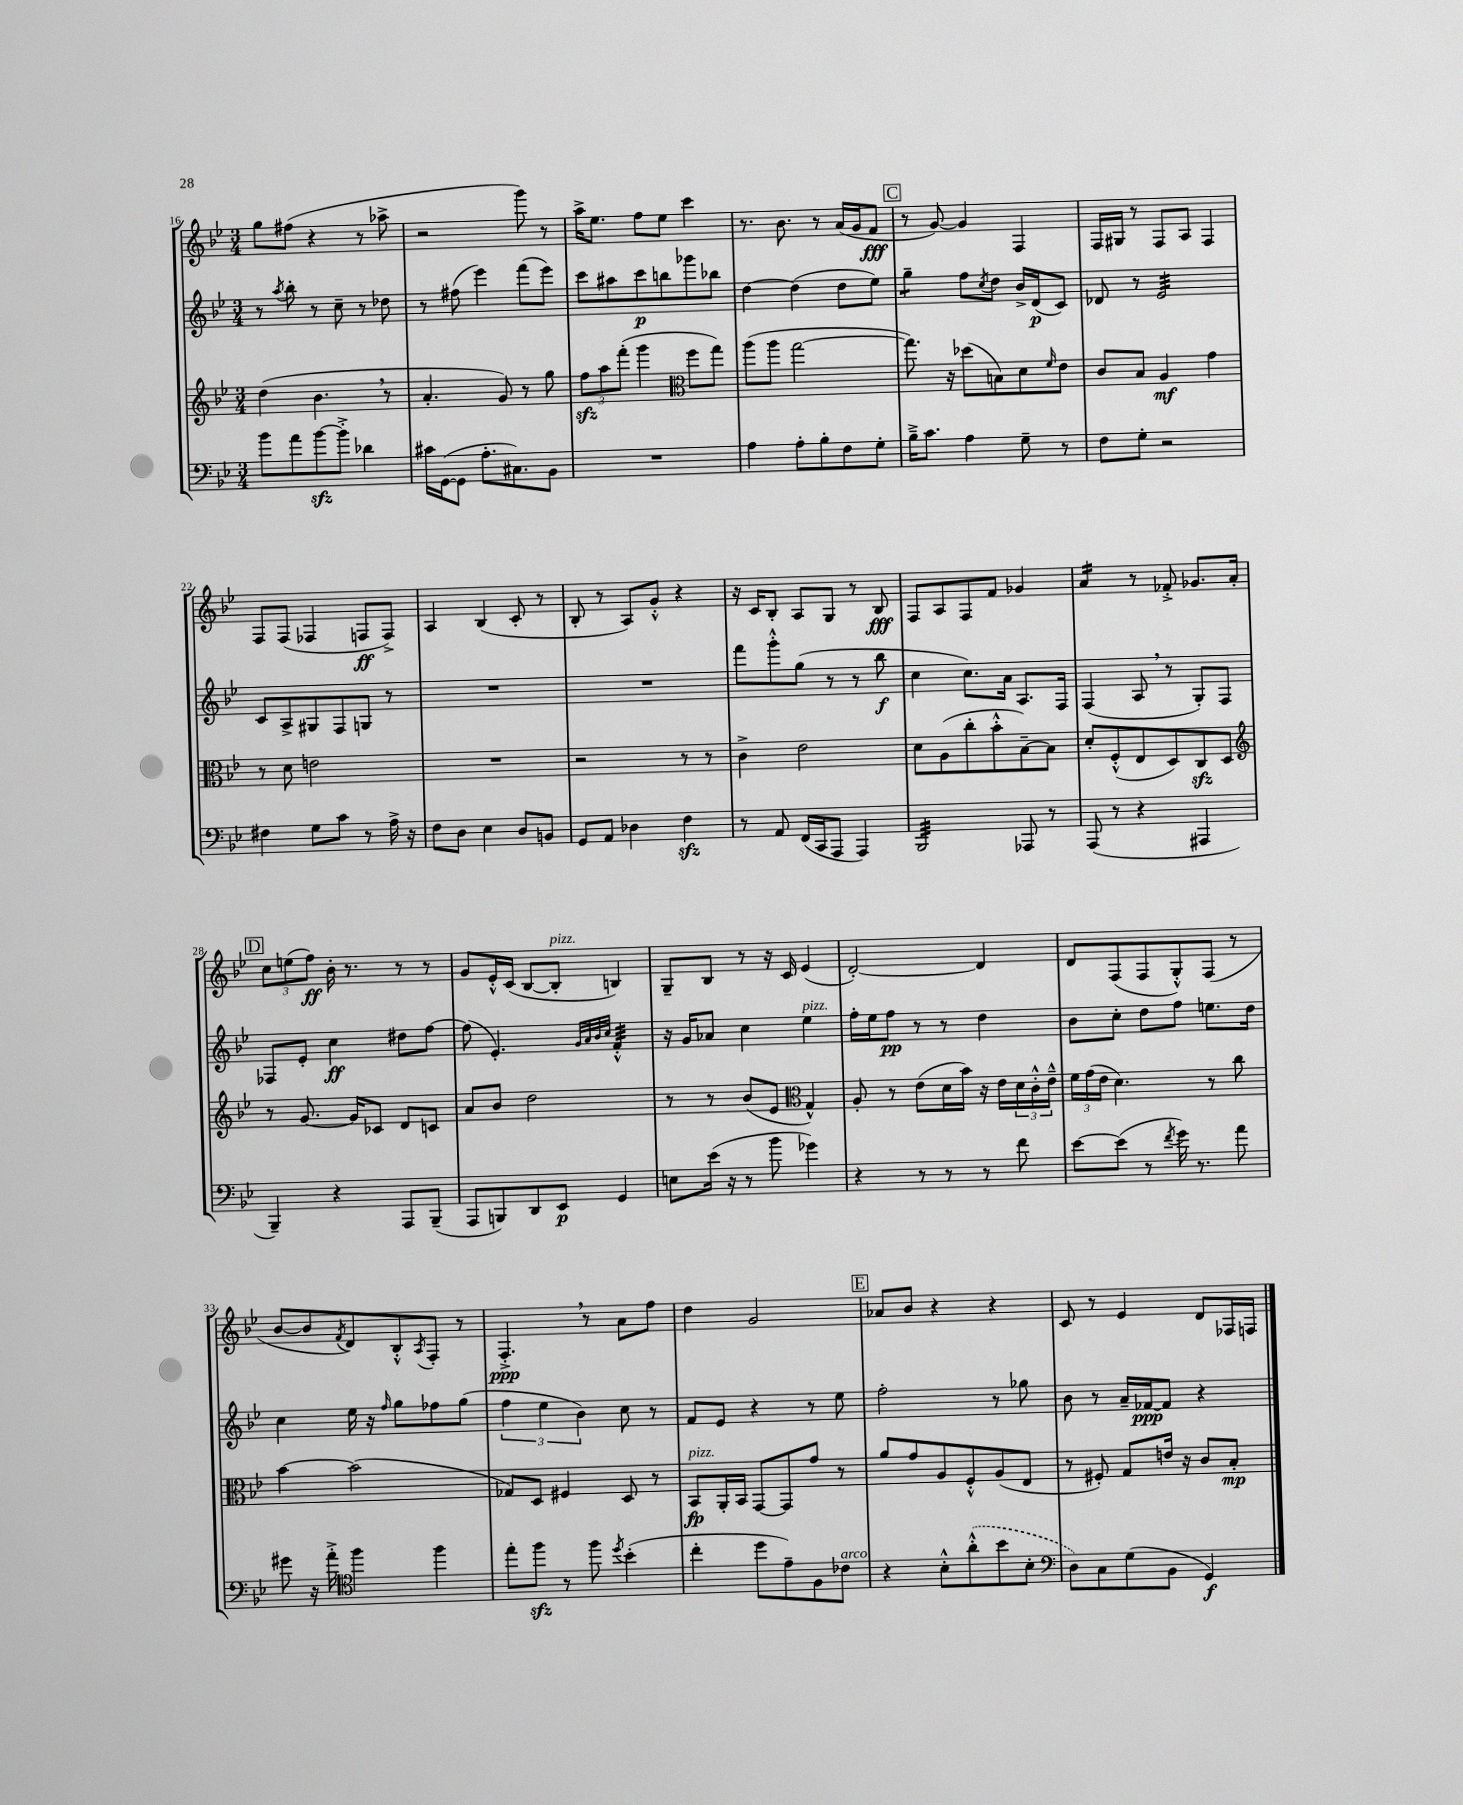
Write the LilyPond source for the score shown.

<<
\new StaffGroup <<
\new Staff = "s0" {
    \clef treble \key bes \major \numericTimeSignature \time 3/4
    g''8 fis''8( r4 r8 aes''8-> |
    r2 g'''8) r8 |
    a''16-> ees''8. f''8 ees''8 c'''4 |
    r8. bes'8. r8 a'16( g'16 f'8\fff |
    \mark \markup { \box "C" } r8 g'8~) g'4 f4 |
    f16 gis16 r8 f8 a8 f4 |
    f8 f8( fes4 f8\ff f8->) |
    a4 bes4( c'8-. r8 |
    bes8-. r8 a8) g'8-.-^ r4 |
    r16 c'16 bes8-. a8 g8 r8 bes8\fff |
    f8 a8 f8 f'8 ges'4 |
    a'4:16 r8 fes'8-.-> ges'8. a'16-. |
    \mark \markup { \box "D" } \tuplet 3/2 { c''8 e''8( f''8\ff) } bes'16-. r8. r8 r8 |
    g'8 ees'16-.-^ c'16( bes8~ bes8-.^\markup { \italic "pizz." } b4) |
    g8-- bes8 r8 r16 c'16 ees'4( |
    d'2~-.) d'4 |
    d'8 f8( f8 g8-.-^) f8( r8 |
    bes'8~ bes'8 \acciaccatura { f'8 } d'8) bes8-.-^ \acciaccatura { a8 } f8-. r8 |
    f4.-.->\ppp \breathe r8 a'8 f''8 |
    d''4 g'2 |
    \mark \markup { \box "E" } aes'8 bes'8 r4 r4 |
    c'8 r8 ees'4 d'8 fes16 f16 \bar "|." |
}
\new Staff = "s1" {
    \clef treble \key bes \major \numericTimeSignature \time 3/4
    r8 \acciaccatura { a''8 } bes''8-. r8 c''8-- r8 des''8 |
    r8 fis''8( ees'''4) f'''8( ees'''8) |
    c'''8 ais''8 c'''8\p b''8 ges'''8 bes''8 |
    d''4~ d''4( d''8 ees''8) |
    \mark \markup { \box "C" } g''4:8-- f''8 \acciaccatura { c''8 } d''8 bes'16-> d'16\p( c'8) |
    des'8 r8 ees'2:32 |
    c'8 a8-> gis8 f8 g8 r8 |
    R2. |
    R2. |
    f'''8 g'''8-.-^ g''8( r8 r8 bes''8\f |
    c''4 c''8.) a'16 a8. f16 |
    f4( a8 \breathe r8 g8-.) f8 |
    \mark \markup { \box "D" } fes8 ees'8-. c''4\ff dis''8 f''8~ |
    f''8( ees'4.-.) \grace { g'32 a'32 bes'32 c''32 } f'4:32-.-^ |
    r16 g'16 aes'8 c''4 ees''4^\markup { \italic "pizz." } |
    f''16-. ees''16 f''8\pp r8 r8 d''4 |
    bes'8 c''8-. d''8 f''8 e''8. d''16 |
    c''4 ees''16 r16 \grace { f''16 } g''8 fes''8 g''8( |
    \tuplet 3/2 { f''4 ees''4 bes'4) } c''8 r8 |
    f'8 ees'8 r4 r8 ees''8 |
    \mark \markup { \box "E" } f''2-. r8 ges''8 |
    bes'8 r8 a'16-- fes'16~\ppp fes'8 r4 \bar "|." |
}
\new Staff = "s2" {
    \clef treble \key bes \major \numericTimeSignature \time 3/4
    d''4( bes'4. \breathe r8 |
    a'4.-. g'8) r8 g''8 |
    \tuplet 3/2 { f''8\sfz a''8 f'''8-.( } g'''4 \clef alto f''8 g''8) |
    a''8( a''8 g''2~ |
    \mark \markup { \box "C" } g''8.) r16 des''8( b8) d'8 \grace { f'16 } ees'8 |
    c'8 bes8 a4\mf g'4 |
    r8 d'8 e'2 |
    R2. |
    r2 r8 r8 |
    c'4-> ees'2 |
    d'8 a8( c''8-. bes'8-.-^ bes8~--) bes8 |
    d'8-. f8-.-^( ees8 d8) c8\sfz d8 |
    \mark \markup { \box "D" } \clef treble r8 g'8.~ g'16 ces'8 d'8 c'8 |
    a'8 bes'8 d''2 |
    r8 r8 bes'8( ees'8 \clef alto g4-^) |
    a8-. r8 ees'8( d'16 bes'16) r16 ees'16 \tuplet 3/2 { d'16 c'16-.-^ ees'16---^ } |
    \tuplet 3/2 { f'16 g'16( ees'16 } d'4.) r8 c''8 |
    bes'4~ bes'2( |
    ges8) d8 fis4 d8 r8 |
    bes,8\fp^\markup { \italic "pizz." } a,16-. bes,16 g,8~ g,8 g'8 r8 |
    \mark \markup { \box "E" } a'8 g'8 a8 f8-.-^ a8( ees8 |
    r8 fis8-.) g8 e'16 r16 c'8 bes8-.\mp \bar "|." |
}
\new Staff = "s3" {
    \clef bass \key bes \major \numericTimeSignature \time 3/4
    bes'8 a'8 bes'8~\sfz bes'8-.-> des'4 |
    cis'16 g,16~( g,8 a8.-. cis8.) bes,8 |
    R2. |
    a4 a8-. bes8-. f8 g8-. |
    \mark \markup { \box "C" } bes16---> c'8. a4 g8-- r8 |
    f8 g8-. r2 |
    fis4 g8 c'8 r8 a16-> r16 |
    f8 d8 ees4 d8 b,8 |
    g,8 a,8 des4 f4\sfz |
    r8 a,8 f,16( c,16 a,,8 a,,4) |
    bes,,2:32 aes,,8 r8 |
    a,,8( r8 r4 ais,,4 |
    \mark \markup { \box "D" } bes,,4--) r4 a,,8 bes,,8--( |
    a,,8 b,,8) d,8 ees,8\p g,4 |
    e8 ees'16( r16 r8 bes'8 ges'4) |
    r4 r8 r8 r8 f'8 |
    ees'8~ ees'8( r8 \acciaccatura { f'8 } g'16) r8. a'8 |
    gis'8 r16 a'16-.-> \clef tenor f''4 f''4 |
    ees''8-. f''8\sfz r8 f''8 \acciaccatura { d''8 } bes'4-.( |
    c''4-. d''8 ees'8--) f8 ces'8^\markup { \italic "arco" } |
    \mark \markup { \box "E" } r4 bes8-.-^ \once \slurDashed a'8-.-^( bes'8 bes8-. |
    \clef bass d8) c8 g8( bes,8 g,4\f) \bar "|." |
}
>>
>>
\layout { \context { \Score currentBarNumber = #16 } }
